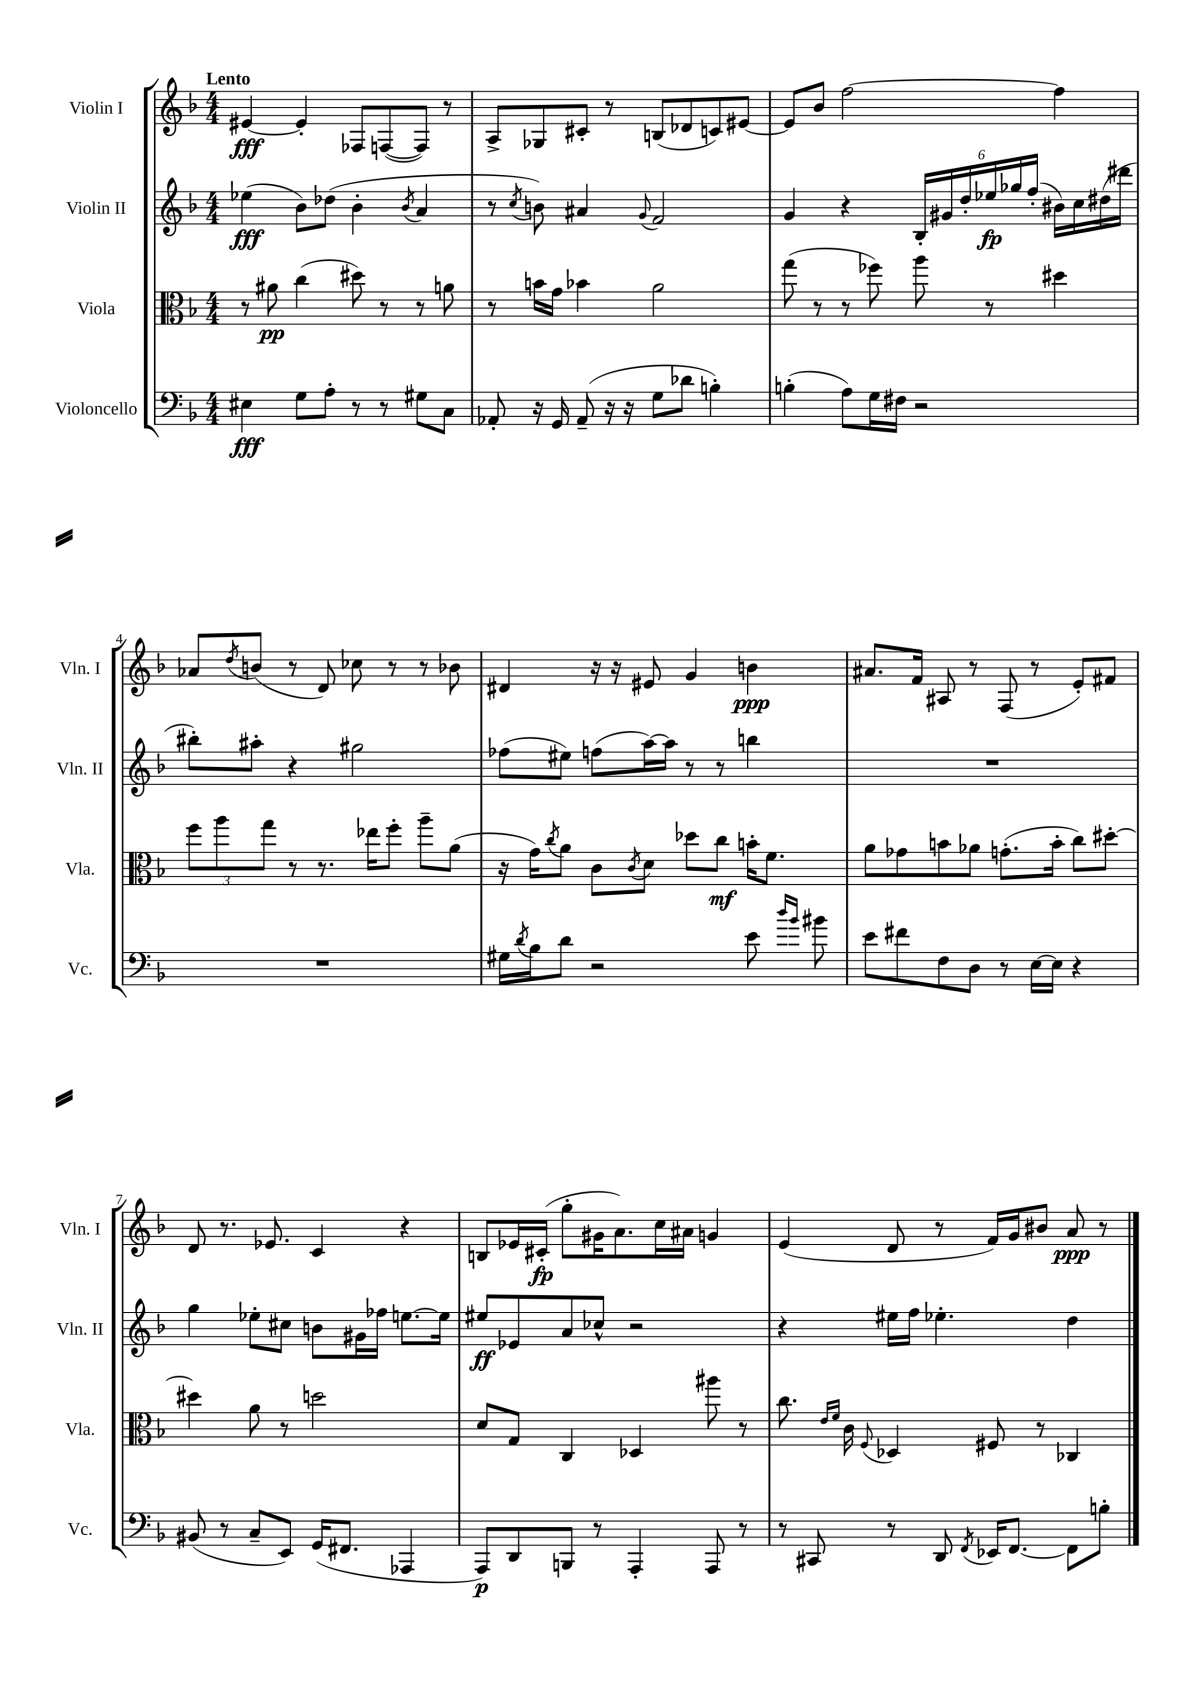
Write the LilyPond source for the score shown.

<<
\new StaffGroup <<
\new Staff = "s0" \with { instrumentName = "Violin I" shortInstrumentName = "Vln. I" } {
    \clef treble \key f \major \numericTimeSignature \time 4/4 \tempo "Lento"
    eis'4~\fff eis'4-. fes8 f8~( f8) r8 |
    a8-> ges8 cis'8-. r8 b8( des'8 c'8) eis'8~ |
    eis'8 bes'8 f''2~ f''4 |
    aes'8 \acciaccatura { d''8 } b'8( r8 d'8) ces''8 r8 r8 bes'8 |
    dis'4 r16 r16 eis'8 g'4 b'4\ppp |
    ais'8. f'16 ais8 r8 f8( r8 e'8-.) fis'8 |
    d'8 r8. ees'8. c'4 r4 |
    b8 ees'16 cis'16-.\fp( g''8-. gis'16 a'8.) c''16 ais'16 g'4 |
    e'4( d'8 r8 f'16) g'16 bis'8 a'8\ppp r8 \bar "|." |
}
\new Staff = "s1" \with { instrumentName = "Violin II" shortInstrumentName = "Vln. II" } {
    \clef treble \key f \major \numericTimeSignature \time 4/4
    ees''4\fff( bes'8) des''8( bes'4-. \acciaccatura { bes'8 } a'4 |
    r8 \acciaccatura { c''8 } b'8) ais'4 \appoggiatura { g'8 } f'2 |
    g'4 r4 \tuplet 6/4 { bes16-. gis'16 d''16-. ees''16\fp ges''16 f''16-.( } bis'16) c''16 dis''16( dis'''16 |
    bis''8-.) ais''8-. r4 gis''2 |
    fes''8( eis''8) f''8( a''16~) a''16 r8 r8 b''4 |
    R1 |
    g''4 ees''8-. cis''8 b'8 gis'16 fes''16 e''8.~ e''16 |
    eis''8\ff ees'8 a'8 ces''8-^ r2 |
    r4 eis''16 f''16 ees''4.-. d''4 \bar "|." |
}
\new Staff = "s2" \with { instrumentName = "Viola" shortInstrumentName = "Vla." } {
    \clef alto \key f \major \numericTimeSignature \time 4/4
    r8 ais'8\pp c''4( dis''8) r8 r8 a'8 |
    r8 b'16 g'16 bes'4 a'2 |
    g''8( r8 r8 fes''8) a''8 r8 dis''4 |
    \tuplet 3/2 { f''8 a''8 g''8 } r8 r8. ees''16 f''8-. a''8-- a'8( |
    r16 g'16) \acciaccatura { c''8 } a'8 c'8 \acciaccatura { c'8 } d'8 des''8 c''8\mf b'16-. f'8. |
    a'8 ges'8 b'8 aes'8 g'8.-.( b'16-. c''8) dis''8~-. |
    dis''4 a'8 r8 d''2 |
    d'8 g8 c4 des4 ais''8 r8 |
    c''8. \grace { e'16 f'16 } c'16 \appoggiatura { f8 } des4 fis8 r8 ces4 \bar "|." |
}
\new Staff = "s3" \with { instrumentName = "Violoncello" shortInstrumentName = "Vc." } {
    \clef bass \key f \major \numericTimeSignature \time 4/4
    eis4\fff g8 a8-. r8 r8 gis8 c8 |
    aes,8-. r16 g,16 aes,8--( r16 r16 g8 des'8 b4-.) |
    b4-.( a8) g16 fis16 r2 |
    R1 |
    gis16 \acciaccatura { d'8 } bes16 d'8 r2 e'8 \grace { d''16 bes'16 } bis'8 |
    e'8 fis'8 f8 d8 r8 e16~ e16 r4 |
    bis,8( r8 c8-- e,8) g,16( fis,8. aes,,4 |
    a,,8\p) d,8 b,,8 r8 a,,4-. a,,8 r8 |
    r8 cis,8 r8 d,8 \acciaccatura { f,8 } ees,16 f,8.~ f,8 b8-. \bar "|." |
}
>>
>>
